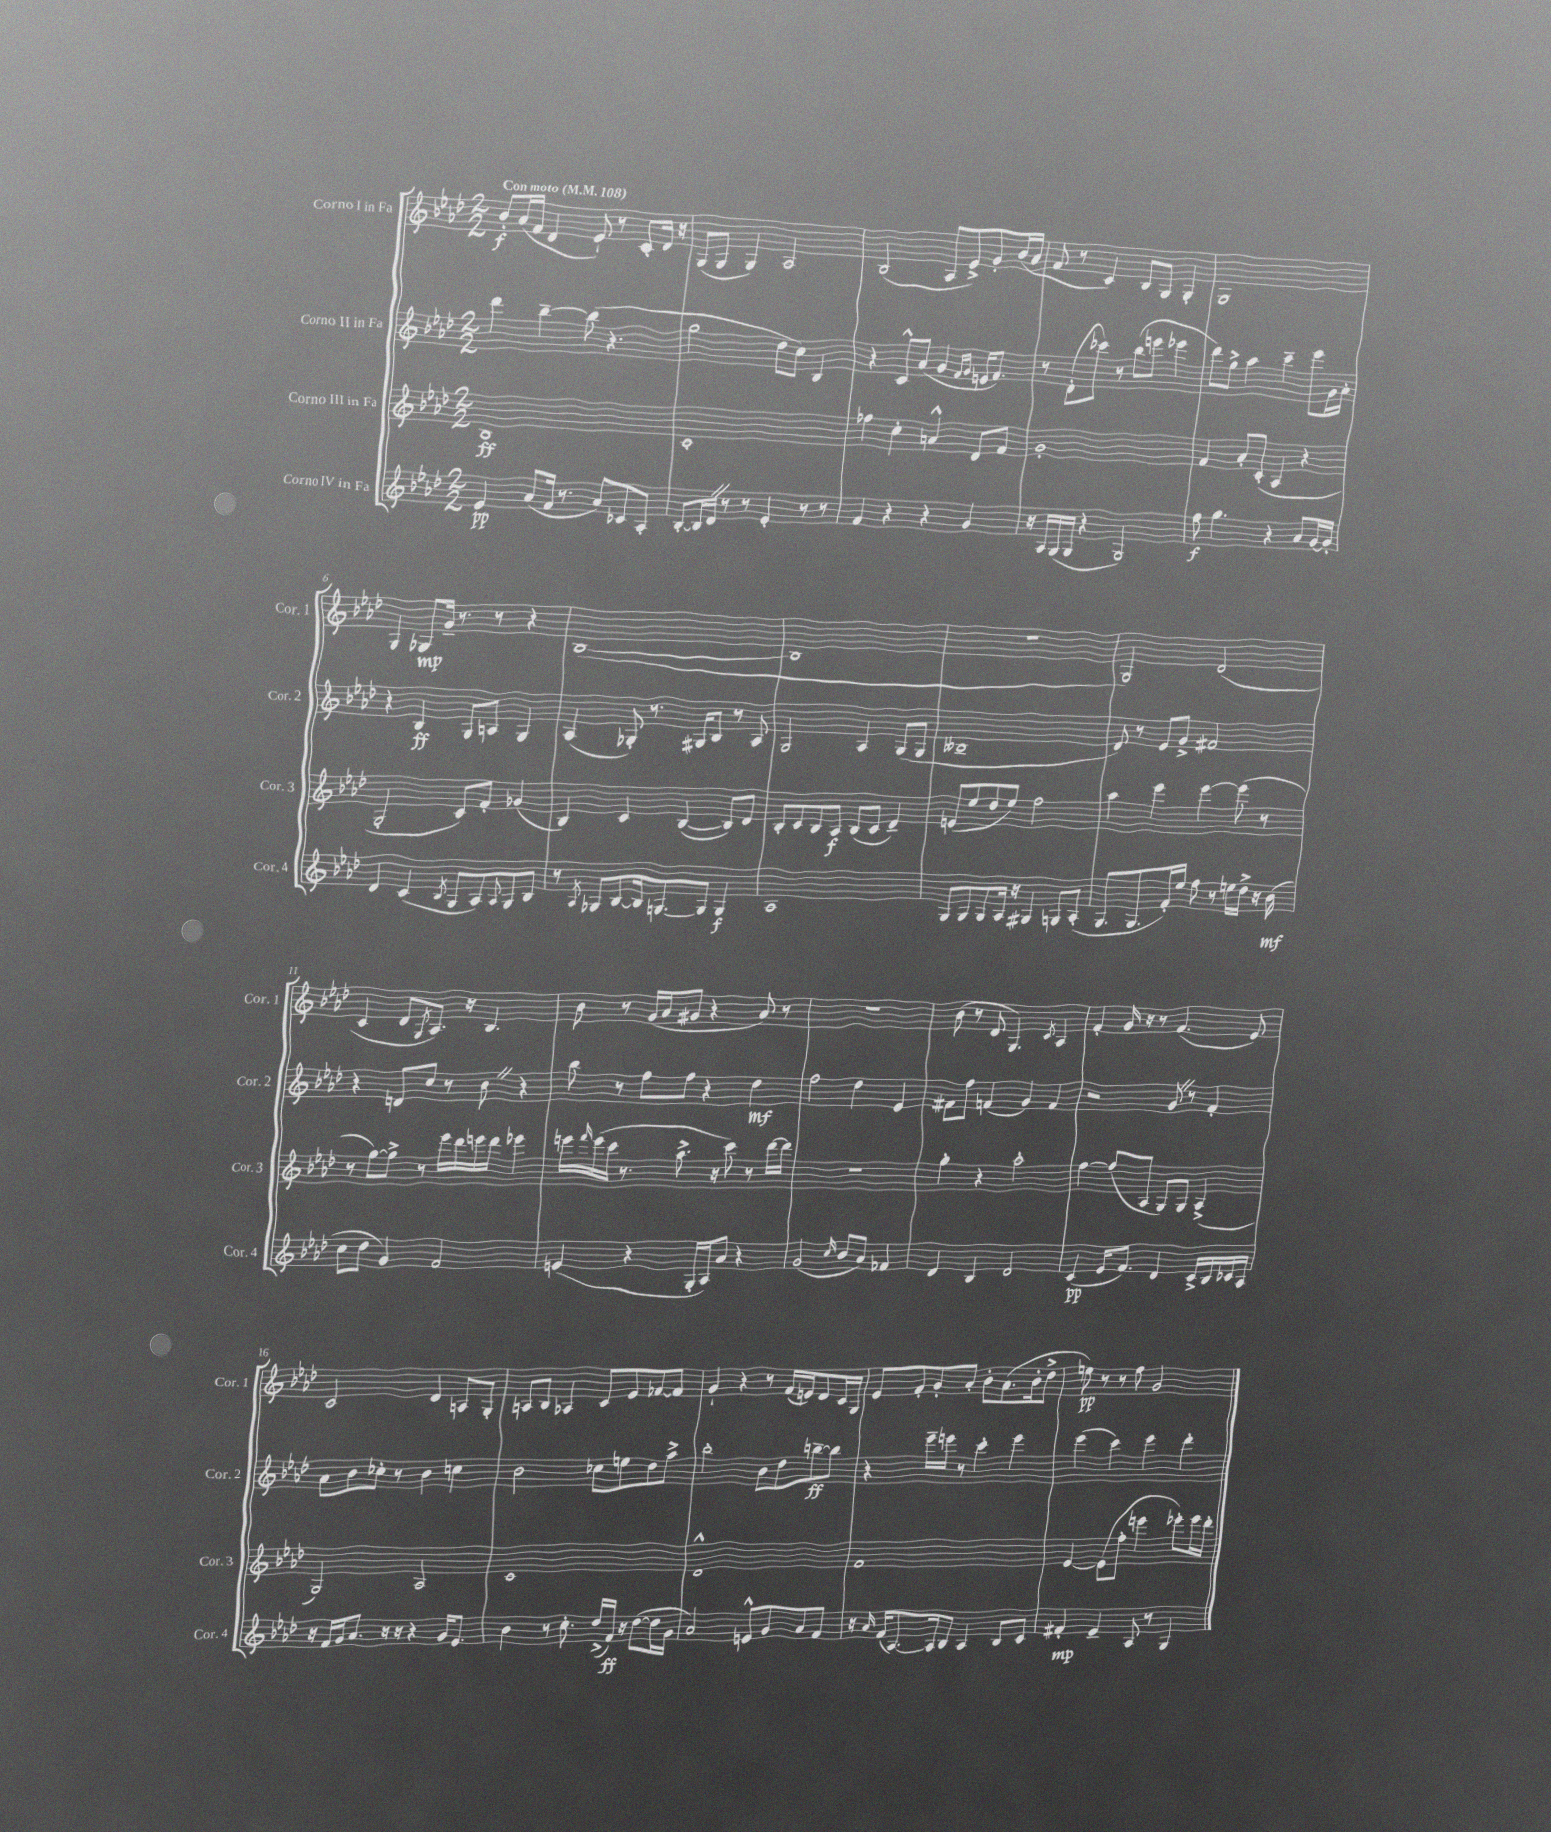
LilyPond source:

<<
\new StaffGroup <<
\new Staff = "s0" \with { instrumentName = "Corno I in Fa" shortInstrumentName = "Cor. 1" } {
    \clef treble \key aes \major \numericTimeSignature \time 2/2 \tempo "Con moto" 4 = 108
    bes'8-.\f aes'16( f'16 des'4 ees'8-!) r8 c'8-. des'16 r16 |
    g8( g8 g4) aes2 |
    bes2( aes8 ees'8->) g'8-. bes'16( aes'16 |
    f'8 r8 c'4) bes8 g8 g4-. |
    g1 |
    g4 ges8\mp g'16-- r8. r8 r4 |
    bes1~( |
    bes1 |
    r1 |
    g2) des'2( |
    c'4 des'8 \acciaccatura { g8 } aes8.) r16 bes4. |
    bes'8 r8 g'16( aes'16 gis'8 r4 aes'8) r8 |
    R1 |
    bes'8( r8 des'8 g4.) \acciaccatura { c'8 } aes4 |
    f'4-. g'16 r16 r8 f'4.( ees'8) |
    c'2 des'4 a8 g8-. |
    a8 bes8 aes4 c'8 ees'8 fes'8~ fes'8 |
    g'4-! r4 r8 f'16( e'16) des'8 c'16 g16 |
    ees'8 f'8-. g'8-. aes'8-. bes'8-. aes'8.( bes'16-. des''8-> |
    e''8\pp) r8 r8 f''8 g'2 \bar "|." |
}
\new Staff = "s1" \with { instrumentName = "Corno II in Fa" shortInstrumentName = "Cor. 2" } {
    \clef treble \key aes \major \numericTimeSignature \time 2/2
    des'''4 bes''4~-- bes''8( r4. |
    g''2 des''8 c''8) bes4 |
    r4 c'8-^ aes'8( g'4 \grace { f'16 g'16 } e'16 f'8.) |
    r8 des'8-.( ces'''8) r8 bes''8( e'''8 ees'''4 |
    des'''8) g''8-> aes''4 c'''4-- ees'''8 g'16 aes'16-. |
    r4 bes4\ff g8 a8 g4 |
    aes4( ges8-.) r8. gis16 bes8 r8 aes8 |
    g2 aes4 g8( g8 |
    beses1-- |
    des'8) r8 ees'8 g'8-> fis'2 |
    r4 d'8 c''8 r8 bes'8 \once \override BreathingSign.text = \markup { \musicglyph "scripts.caesura.straight" } \breathe r4 |
    bes''8 r8 f''8 f''8 r4 des''4\mf |
    f''2 des''4 ees'4 |
    fis'8 f''8 f'4( g'4) f'4 |
    r2 g'8 \once \override BreathingSign.text = \markup { \musicglyph "scripts.caesura.straight" } \breathe r8 f'4-. |
    aes'8 bes'8 ces''8-. r8 bes'4 c''4 |
    bes'2 ces''8 e''8 des''8 aes''8-> |
    bes''2-. bes'8 des''8 b''8~--\ff b''8 |
    r4 ees'''16-- e'''16 r8 c'''4-. e'''4 |
    ees'''4( c'''4) ees'''4 des'''4-. \bar "|." |
}
\new Staff = "s2" \with { instrumentName = "Corno III in Fa" shortInstrumentName = "Cor. 3" } {
    \clef treble \key aes \major \numericTimeSignature \time 2/2
    bes1\ff |
    c'1-. |
    fes''4 c''4-. a'4-^ des'8 f'8 |
    g'1-. |
    f'4 aes'8-. c'8-.( aes4 r4 |
    g2-. c'8) f'8-. ges'4( |
    bes4) c'4 bes4~( bes8) des'8 |
    bes8-. c'8 bes8 aes8\f bes8( c'8 des'4--) |
    e'8( ees''8 des''8 ees''8) f''2 |
    aes''4 ees'''4 ees'''4~ ees'''8( r8 |
    r8 g''8~) g''8-> r8 ees'''16 des'''16 e'''16 des'''16 ees'''4 |
    e'''16 \grace { f'''16 } e'''16( c'''16 r8. aes''8.-> r16 c'''8) r8 des'''16~ des'''16 |
    R1 |
    g''4-. r4 aes''2-. |
    f''4~ f''8( aes8 g8) g8 aes4->( |
    g2) aes2 |
    c'1 |
    des'1-^ |
    f'1 |
    ees'4~ ees'8( f''8-. e'''4 ees'''8-.) ees'''16 des'''16-. \bar "|." |
}
\new Staff = "s3" \with { instrumentName = "Corno IV in Fa" shortInstrumentName = "Cor. 4" } {
    \clef treble \key aes \major \numericTimeSignature \time 2/2
    ees'4\pp aes'8( f'16 r8. aes'8) ces'8 aes8-. |
    bes8~-. bes16 des'16 \once \override BreathingSign.text = \markup { \musicglyph "scripts.caesura.straight" } \breathe r8 r8 ees'4-. r8 r8 |
    f'4 r4 r4 g'4 |
    r16 aes16 g16( g16 r4 g2) |
    f''8\f g''4. r4 aes'8 g'16~ g'16-. |
    des'4 c'4( \acciaccatura { bes8 } g8 aes8) \appoggiatura { aes8 } g8 bes8 |
    r8 \acciaccatura { aes8 } ges8 bes8~ bes16 g8.~ g8 g4\f |
    aes1 |
    g8 g8 g8 aes16 r16 gis4 g8 aes8-.( |
    g8. g8. f'16-.) ees''16 f''8 r8 e''16 des''16-> r16 bes'16\mf( |
    c''8 des''8 g'4) f'2 |
    e'4( r4 g16-. aes16) aes'8 r4 |
    g'2( \grace { c''16 } bes'8 aes'8) fes'4 |
    des'4 bes4 des'2 |
    c'4\pp( ees'16 f'8.) des'4 c'16-> bes16 ces'16 aes16 |
    r16 f'16 g'16 aes'8. r16 r16 r4 g'16 ees'8. |
    bes'4 r8 c''8.-. des''16->( f'16\ff) r16 des''8~( des''16 g'16 |
    aes'2) e'8-^ g'8 aes'8 f'8 |
    r16 \grace { aes'16 } f'16( aes8.~) aes16 bes8 aes4 bes8 c'8 |
    fis'4-.\mp ees'4-- aes8 r8 g4 \bar "|." |
}
>>
>>
